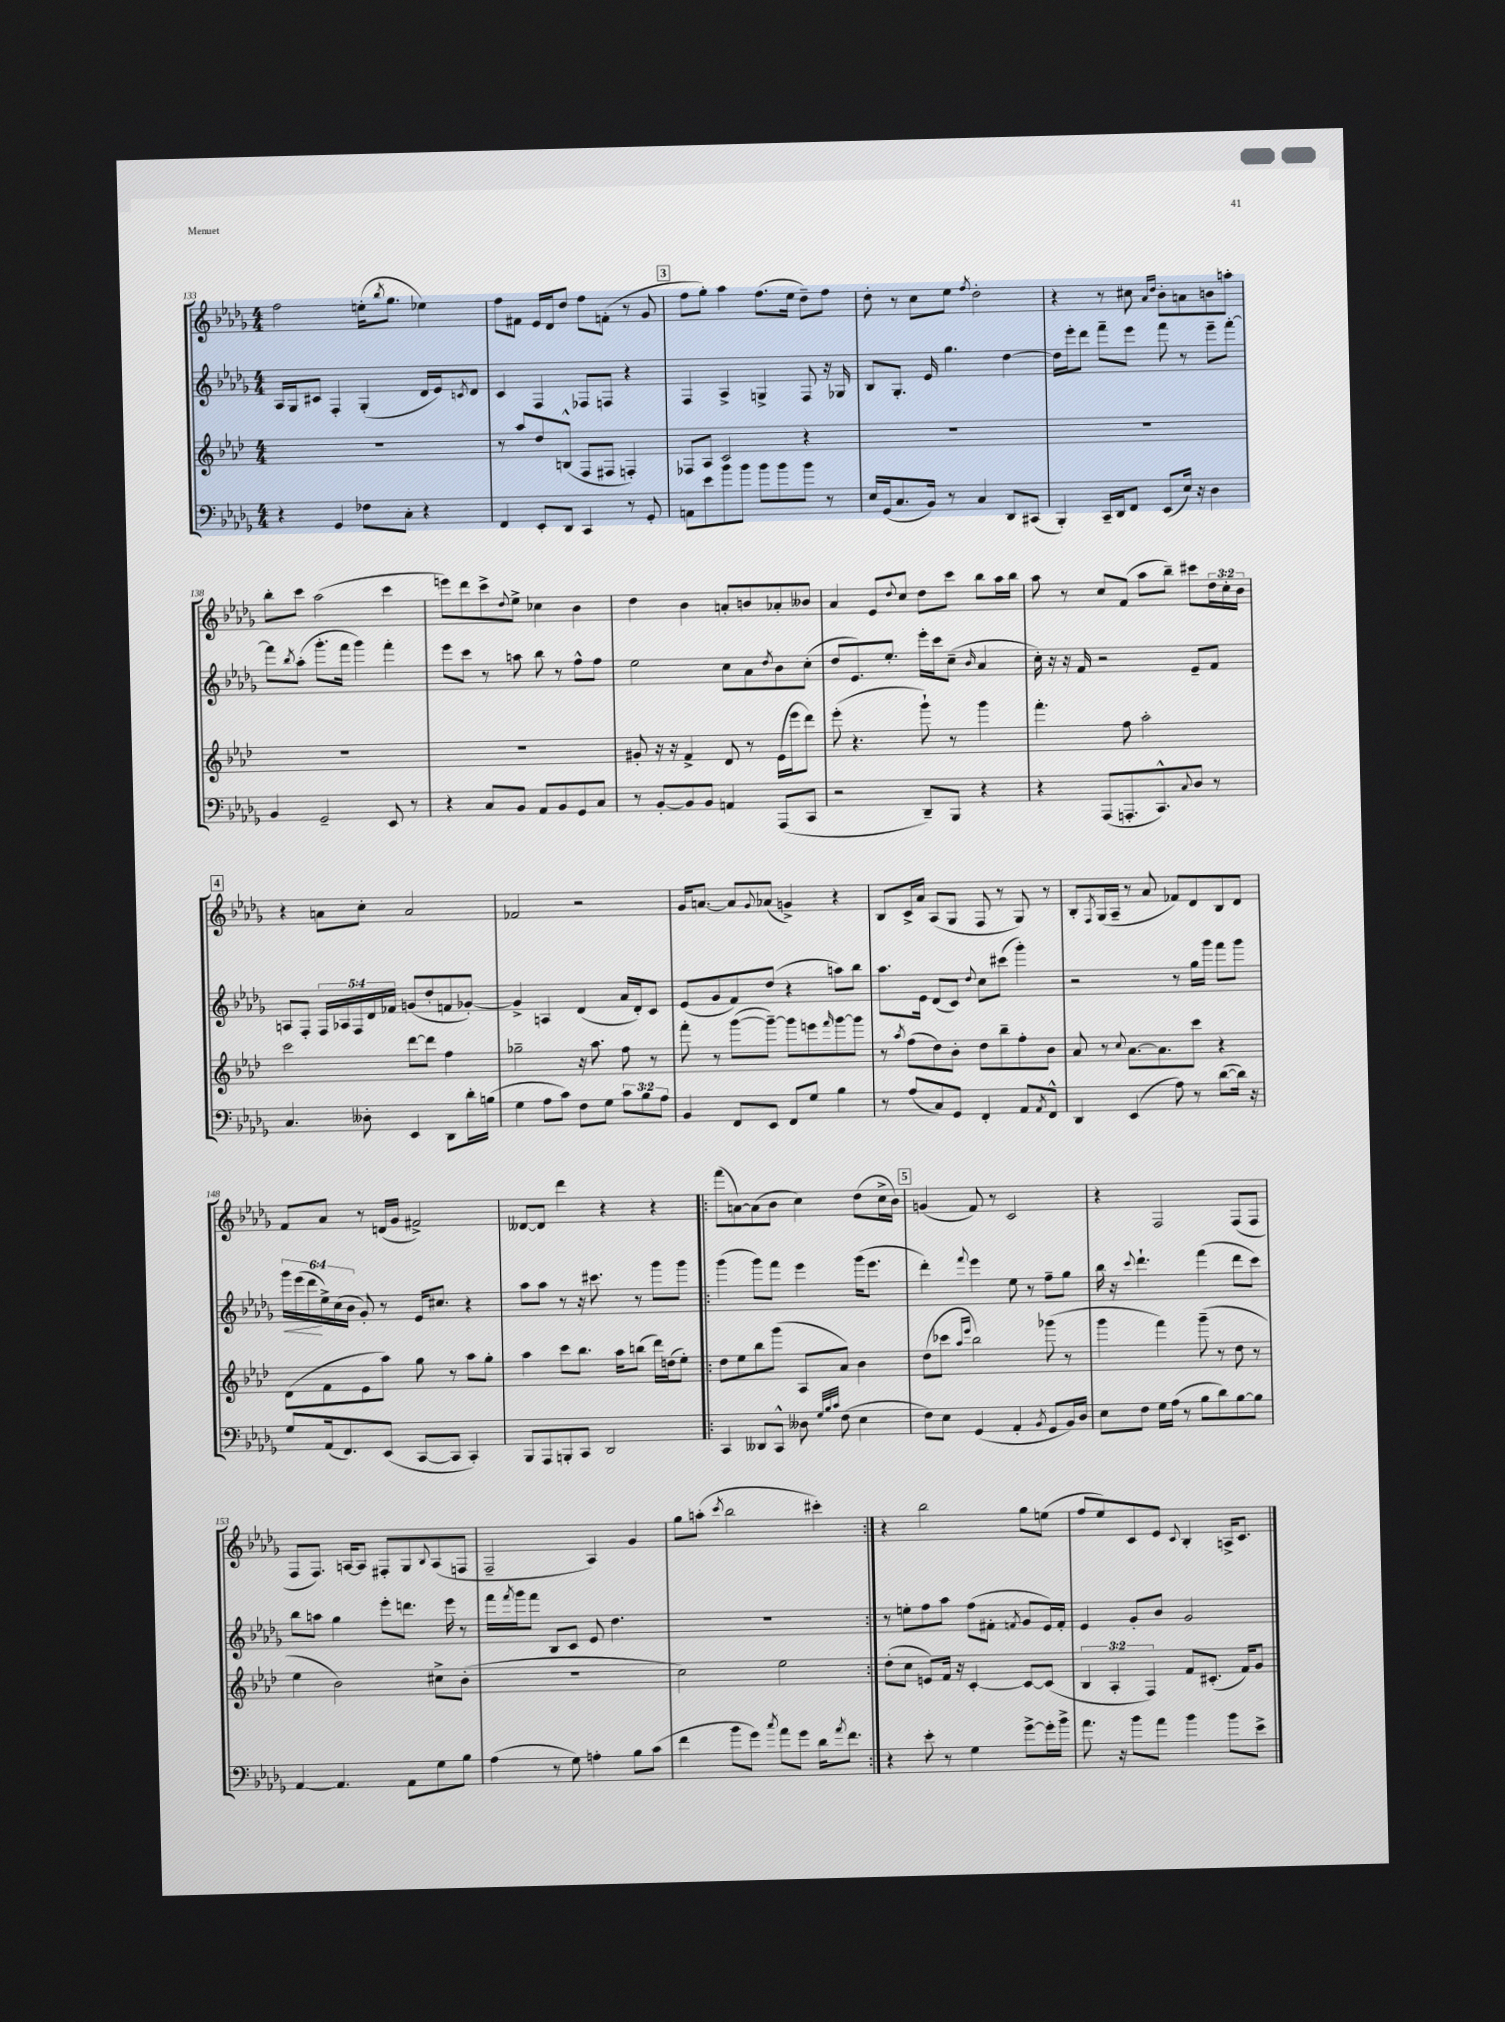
<<
\new StaffGroup <<
\new Staff = "s0" {
    \clef treble \key des \major \numericTimeSignature \time 4/4 \override Staff.TupletNumber.text = #tuplet-number::calc-fraction-text
    f''2 e''16-.( \acciaccatura { bes''8 } ges''8. ees''4) |
    f''8 fis'8 ees'16 des'16 des''8 f''8 f'8-.( r8 ges'8 |
    \mark \markup { \box "3" } f''8 ges''8-.) aes''4 f''8.( ees''16 des''8--) f''8 |
    des''8-. r8 c''8 ees''8 \acciaccatura { f''8 } des''2-. |
    r4 r8 cis''8 \grace { aes'16 des''16 } bes'8-. a'8 b'8 a''8-. |
    bes''8-. c'''8 aes''2( c'''4 |
    e'''8) des'''8 c'''8-> \appoggiatura { des''8 } ees''8-> ces''4 bes'4 |
    des''4 bes'4 a'8-. b'8 aes'8-. beses'8 |
    aes'4 ees'8 \appoggiatura { des''8 } c''8 des''8 c'''8 bes''8 aes''16 bes''16 |
    aes''8 r8 c''8 f'8( aes''8 bes''8--) cis'''8 \tuplet 3/2 { des''16 c''16-. bes'16 } |
    \mark \markup { \box "4" } r4 a'8 c''8-. a'2 |
    fes'2 r2 |
    ges'16 a'8.~ a'8 \appoggiatura { ges'8 } aes'8( g'4->) r4 |
    bes8 c'16-> aes'16 aes8( ges8 f8 r8 ges8) r8 |
    bes8-. \acciaccatura { f8 } ges16( aes16-- r8 aes'8 fes'8) des'8 bes8 des'8 |
    f'8 aes'8 r8 d'16( ges'16 fis'2->) |
    deses'8~ deses'8 des'''4 r4 r4 |
    \repeat volta 2 { f'''8( a'8~) a'8( bes'8 c''4) des''8( c''16-> bes'16) |
    \mark \markup { \box "5" } g'4( f'8) r8 c'2 |
    r4 f2 f8( f8 |
    f8 f8.) a16~ a8 fis8-. ges8 \appoggiatura { bes8 } a8( f8 |
    f2-- aes4) ges'4 |
    ges''8 a''8-.( \acciaccatura { c'''8 } bes''2 cis'''4-.) | }
    r4 bes''2 ges''8 e''8( |
    f''8 ees''8) c'8 ees'8 \appoggiatura { c'8 } bes4-. a16-> c'8. \bar "|." |
}
\new Staff = "s1" {
    \clef treble \key des \major \numericTimeSignature \time 4/4 \override Staff.TupletNumber.text = #tuplet-number::calc-fraction-text
    aes16 ges16 cis'8 f4-. ges4-.( des'16 ees'16) \acciaccatura { c'8 } des'8 |
    c'4 f4 fes8 f8 r4 |
    \mark \markup { \box "3" } f4 aes4-> g4-> f8 r16 ges16 |
    bes8 ges8.-. ees'16 ges''4. des''4~ |
    des''16 ees'''16-. des'''8 f'''8-- ees'''8 f'''8 r8 ees'''8-- f'''8~-. |
    f'''8 \acciaccatura { bes''8 } aes''8-.( ges'''8.-. f'''16 ges'''4) f'''4-. |
    ees'''8 c'''8 r8 a''8 bes''8 r8 f''8-^ f''8 |
    ees''2 c''8 aes'8 \acciaccatura { des''8 } bes'8 c''8-.( |
    des''8 ees'8.) ees''8.-. ees'''16-. c'''16 c''8--( \grace { bes'16 } aes'4 |
    c''16-.) r16 r16 f'16 r2 ees'8-- f'8 |
    \mark \markup { \box "4" } a8 f8-. \tuplet 5/4 { f16 aes16 f16 des'16 fes'16 } g'8( des''8-. f'8 ges'8~-.) |
    ges'4-> a4 des'4( aes'16 des'16-.) c'8 |
    ees'8( ges'8 f'8) des''8( r4 a''8) bes''8 |
    aes''8. ees'16 des'8( c'8) \appoggiatura { des''8 } c''8 cis'''8( ges'''4-.) |
    r2 r8 ges''16 ges'''16 f'''8 ges'''8 |
    \tuplet 6/4 { ges'''16\< ees'''16( des'''16\! ees''16->) c''16( bes'16 } ges'8-.) r8 ees'16 cis''8. r4 |
    aes''8 aes''8 r8 r16 cis'''8. r8 ges'''8 ges'''8 |
    \repeat volta 2 { ges'''4( ges'''8) f'''8 ees'''4 ges'''16( ees'''8. |
    \mark \markup { \box "5" } des'''4-.) \appoggiatura { f'''8 } ees'''4 ees''8 r8 f''8-- ges''8 |
    bes''16 r16 \appoggiatura { c'''8 } des'''4.-! f'''4( des'''8 c'''8) |
    bes''8 a''8 ges''4 ees'''8-. d'''8. ees'''16 r8 |
    f'''16 \acciaccatura { f'''8 } ges'''16 f'''8 bes8 c'8 ees'8 des''4. |
    R1 | }
    r8 e''8-. f''8 aes''8 f''8( fis'8-. \acciaccatura { f'8 } ges'8 ees'16) f'16-. |
    ees'4 ges'8-. bes'8 ges'2 \bar "|." |
}
\new Staff = "s2" {
    \clef treble \key aes \major \numericTimeSignature \time 4/4 \override Staff.TupletNumber.text = #tuplet-number::calc-fraction-text
    R1 |
    r8 aes''8 des''8 b8-^( f8 fis8 f4-.) |
    \mark \markup { \box "3" } fes8 aes8 c'2 r4 |
    R1 |
    R1 |
    R1 |
    R1 |
    gis'8-. r16 r16 f'4-> des'8 r8 ees'16( ees'''16 des'''8) |
    ees'''8-.( r4. g'''8-!) r8 g'''4 |
    f'''4.-. f''8 aes''2-. |
    \mark \markup { \box "4" } c'''2 des'''8~ des'''8 f''4 |
    ges''2-- r16 aes''8. f''8 r8 |
    f'''8-. r8 g'''8~( g'''8~--) g'''8 e'''8 \grace { f'''16 } g'''8~ g'''8 |
    r8 \acciaccatura { aes''8 } f''8( des''8) bes'8-. des''8 bes''8-- f''8-. bes'8 |
    aes'8 r8 \appoggiatura { c''8 } aes'8.~ aes'8. c'''8 r4 |
    des'8( f'8 ees'8 aes''8) g''8 r8 aes''8 g''8-. |
    aes''4 c'''8 bes''8. aes''16 b''8( des'''16) d''16( ees''8-.) |
    \repeat volta 2 { des''8 ees''8 bes''8 g'''8( aes8 aes'8) bes'4 |
    \mark \markup { \box "5" } des''8( ces'''8 \grace { aes''16 ees'''16 } bes''2) ges'''8( r8 |
    g'''4 f'''4) g'''8--( r8 des''8 r8 |
    ees''4 bes'2) cis''8-> bes'8-.( |
    R1 |
    c''2) ees''2 | }
    des''8-.( c''8 e'8) f'16 r16 c'4~-. c'8~ c'8( |
    \tuplet 3/2 { bes4 aes4-. f4) } f'8 cis'8.-.( f'16) g'8 \bar "|." |
}
\new Staff = "s3" {
    \clef bass \key des \major \numericTimeSignature \time 4/4 \override Staff.TupletNumber.text = #tuplet-number::calc-fraction-text
    r4 ges,4 fes8 c8-. r4 |
    f,4 ees,8-. des,8 c,4 r8 ges,8-. |
    \mark \markup { \box "3" } a,8 ees'8 bes'8 bes'8 bes'8 bes'8 bes'8 r8 |
    ees16 ges,16( c8. bes,16) r8 c4 des,8 cis,8( |
    bes,,4-.) c,16-- des,16 f,8 ees,8( ees16) r16 des4 |
    bes,4 ges,2-- ees,8 r8 |
    r4 c8 bes,8 aes,8 bes,8 ges,8 c8 |
    r8 bes,8~-. bes,8 bes,8 a,4 aes,,8( c,8 |
    r2 des,8--) bes,,8 r4 |
    r4 aes,,8( a,,8.-. c,8.-^) \appoggiatura { c8 } des8 r8 |
    \mark \markup { \box "4" } c4. deses8-. ees,4 des,8 des'16-. b16( |
    ges4 aes8 c'8) f8 ges8 \tuplet 3/2 { c'8 bes8 aes8 } |
    bes,4 f,8 ees,8 f,8 ges8 bes4 |
    r8 aes8( c8) ges,8 f,4-. aes,8 \acciaccatura { aes,8 } f,8-^ |
    des,4 ees,4( aes8) r8 des'8~( des'16) r16 |
    ges8 aes,16( f,8.) ees,8( c,8~ c,8 c,4-.) |
    bes,,8 aes,,8 b,,8-. c,8 des,2 |
    \repeat volta 2 { c,4 deses,8 c,8-^ deses8 \grace { ges32 bes32 c'32 } f8( ees4 |
    \mark \markup { \box "5" } f8) ees8 ges,4( aes,4-. \acciaccatura { bes,8 } ges,8 bes,16) des16 |
    ees8 f8 ges16 aes16( r8 bes8 des'8) bes8~ bes8 |
    aes,4~ aes,4. aes,8 ges8 bes8 |
    aes4( r8 ges8) a4-. bes8 c'8( |
    f'4 bes'8 ges'8) \acciaccatura { c''8 } aes'8 ges'8 des'16 \acciaccatura { aes'8 } f'8. | }
    r4 ees'8-. r8 ges4 ges'8~-> ges'16-. bes'16-> |
    aes'8. r16 bes'8 aes'8 bes'4 bes'8 ees'8-> \bar "|." |
}
>>
>>
\layout { \context { \Score currentBarNumber = #133 } }
